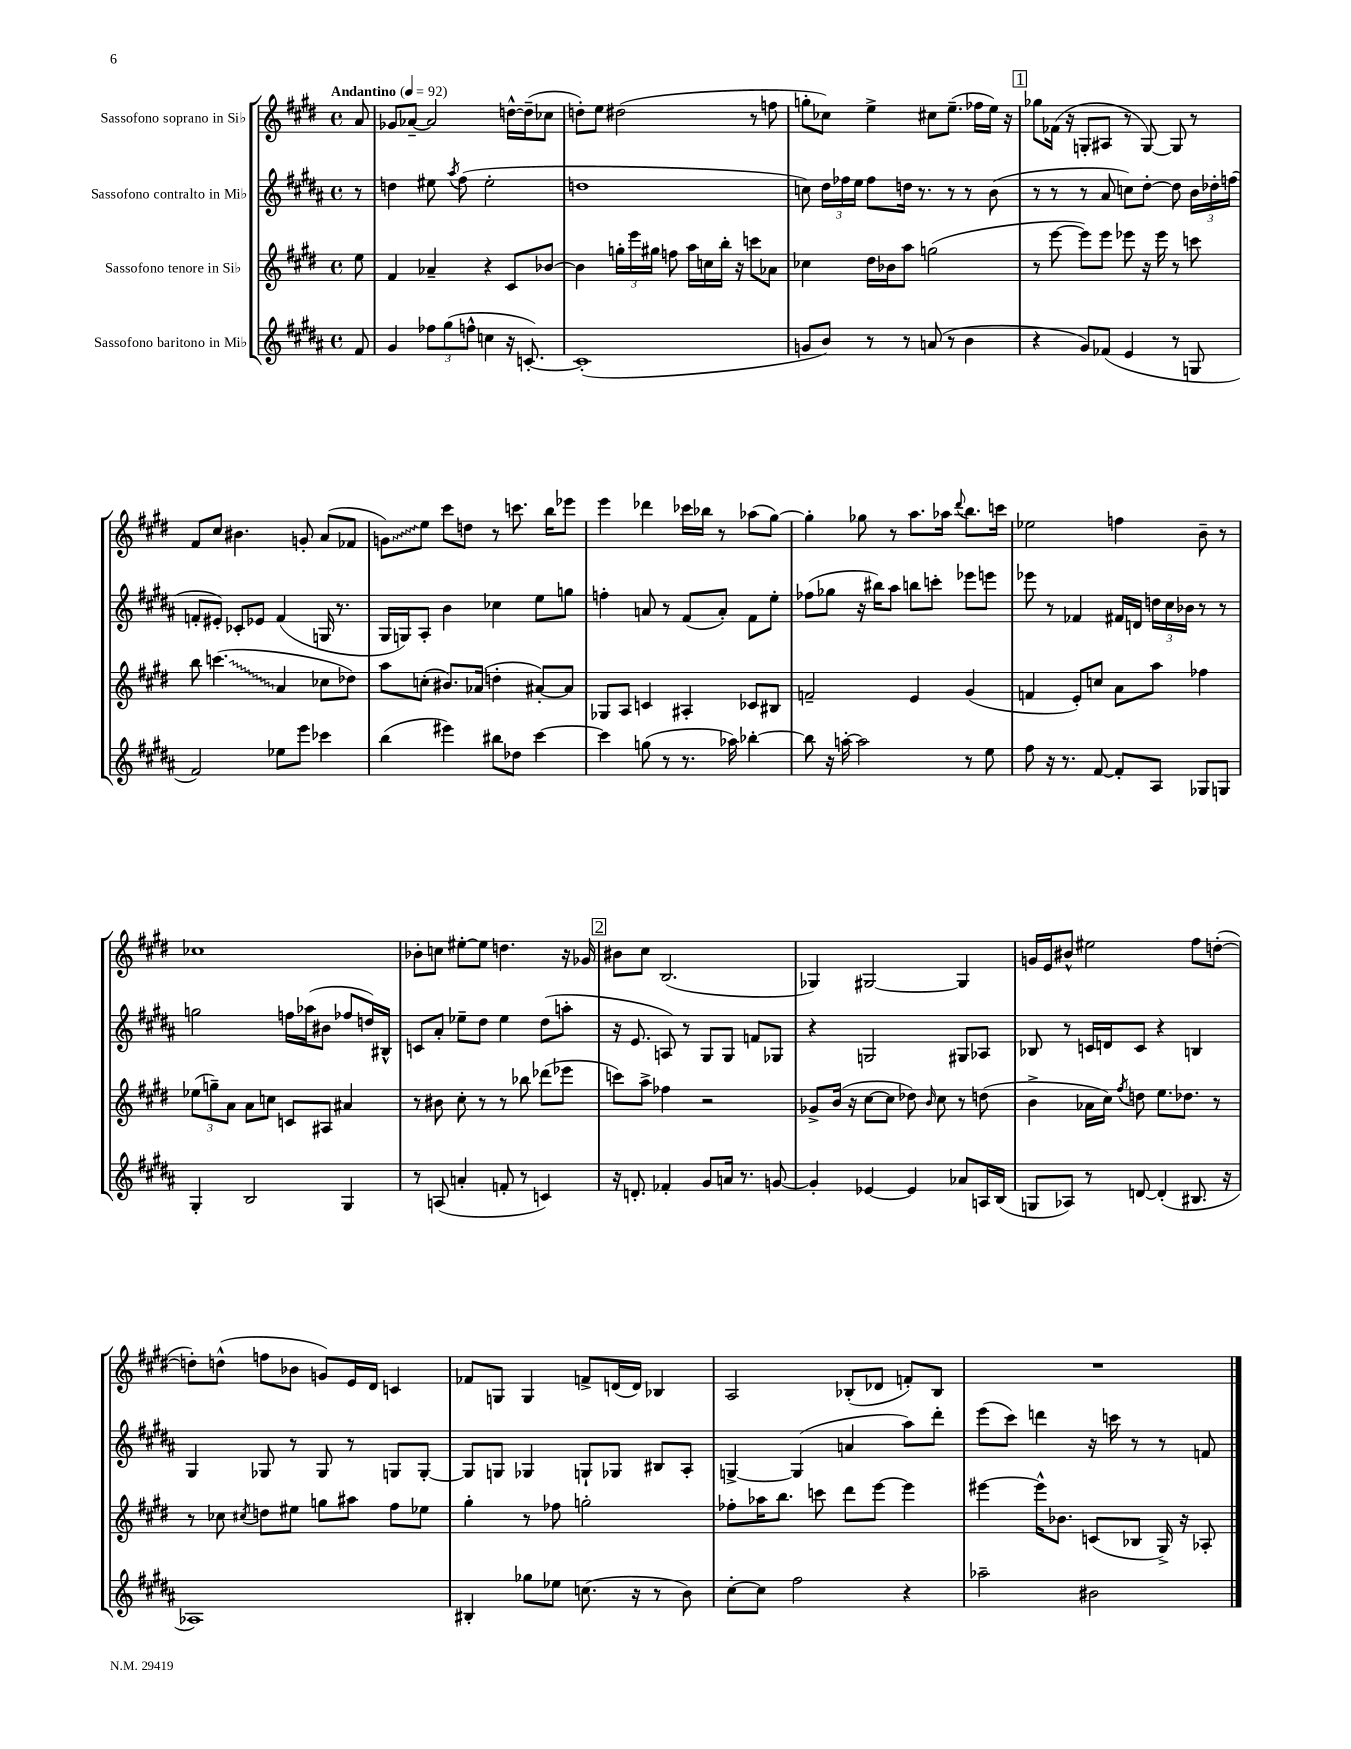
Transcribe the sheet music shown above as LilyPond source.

<<
\new StaffGroup <<
\new Staff = "s0" \with { instrumentName = "Sassofono soprano in Sib" } {
    \clef treble \key e \major \defaultTimeSignature \time 4/4 \partial 8 \tempo "Andantino" 4 = 92
    \autoBeamOff a'8 |
    ges'8[ aes'8]~-- aes'2 d''16[~-^ d''16--( ces''8] |
    d''8[-.) e''8] dis''2( r8 f''8 |
    g''8[-. ces''8]) e''4-> cis''8[ e''8.]--( fes''16[ e''16]) r16 |
    \mark \markup { \box "1" } ges''8[ fes'16]( r16 g8[-. ais8] r8 g8~) g8 r8 |
    fis'8[ cis''8] bis'4. g'8-. a'8[( fes'8] |
    \once \override Glissando.style = #'zigzag g'8[\glissando) e''8] cis'''8[ d''8] r8 c'''8. b''16[ ees'''8] |
    e'''4 des'''4 ces'''16[ bes''16] r8 aes''8[( gis''8]~) |
    gis''4-. ges''8 r8 a''8.[ aes''16] \appoggiatura { dis'''8 } b''8.[ c'''16] |
    ees''2 f''4 b'8-- r8 |
    ces''1 |
    bes'8[-. c''8] eis''8[~-. eis''8] d''4. r16 ges'16 |
    \mark \markup { \box "2" } bis'8[ cis''8] b2.( |
    ges4) gis2~ gis4 |
    g'16[ e'16 bis'8]-^ eis''2 fis''8[ d''8]~-.( |
    d''8[-.) d''8]-^( f''8[ bes'8] g'8[) e'16 dis'16] c'4 |
    fes'8[ g8] g4 f'8[-> d'16( d'16]) bes4 |
    a2 bes8[-.( des'8] f'8[-.) bes8] |
    R1 \bar "|." |
}
\new Staff = "s1" \with { instrumentName = "Sassofono contralto in Mib" } {
    \clef treble \key b \major \defaultTimeSignature \time 4/4 \partial 8
    \autoBeamOff r8 |
    d''4 eis''8 \acciaccatura { ais''8 } fis''8( eis''2-. |
    d''1 |
    c''8) \tuplet 3/2 { dis''16[ fes''16 e''16] } fes''8[ d''16] r8. r8 r8 b'8( |
    \mark \markup { \box "1" } r8 r8 r8 ais'8 c''8[) dis''8]~-. dis''8 \tuplet 3/2 { b'16[ des''16-. f''16]( } |
    f'8[-. eis'8]-.) ces'8[-. ees'8] f'4( g16 r8. |
    gis16[ g16) ais8]-. b'4 ces''4 e''8[ g''8] |
    f''4-. a'8 r8 fis'8[( a'8]-.) fis'8[ e''8]-. |
    fes''8[( ges''8] r16 bis''16[) ais''8] b''8[ c'''8]-. ees'''8[ e'''8] |
    ees'''8 r8 fes'4 fis'16[ d'16] \tuplet 3/2 { d''16[ cis''16 bes'16] } r8 r8 |
    g''2 f''16[ aes''16( bis'8] fes''8[ d''16) bis16]-^ |
    c'8[ ais'8]-. ees''8[-- dis''8] ees''4 dis''8[( a''8]-. |
    \mark \markup { \box "2" } r16 e'8. a8) r8 gis8[ gis8] f'8[ ges8] |
    r4 g2 gis8[ aes8] |
    bes8 r8 c'16[ d'16 c'8] r4 b4 |
    gis4 ges8 r8 ges8 r8 g8[ g8]~-. |
    g8[ g8] ges4 g8[-! ges8] bis8[ ais8]-. |
    g4~-> g4( a'4 ais''8[) dis'''8]-. |
    e'''8[( cis'''8]) d'''4 r16 c'''16 r8 r8 f'8 \bar "|." |
}
\new Staff = "s2" \with { instrumentName = "Sassofono tenore in Sib" } {
    \clef treble \key e \major \defaultTimeSignature \time 4/4 \partial 8
    \autoBeamOff e''8 |
    fis'4 aes'4-- r4 cis'8[ bes'8]~ |
    bes'4 \tuplet 3/2 { g''16[-. e'''16 gis''16] } f''8 a''16[ c''16 b''16]-. r16 c'''8[ aes'8] |
    ces''4 dis''16[ bes'16 a''8] g''2( |
    \mark \markup { \box "1" } r8 e'''8~ e'''8[) e'''8] ees'''8 r16 ees'''16 r8 c'''8 |
    b''8 \once \override Glissando.style = #'zigzag c'''4.\glissando( a'4 ces''8[ des''8]) |
    a''8[ c''8]-.( bis'8.[) aes'16]( d''4-. ais'8[~-.) ais'8] |
    ges8[ a8] c'4 ais4-. ces'8[ bis8] |
    f'2-- e'4 gis'4( |
    f'4 e'8[-.) c''8] a'8[ a''8] fes''4 |
    \tuplet 3/2 { ees''8[( g''8--) a'8] } a'8[ c''8] c'8[ ais8] ais'4 |
    r8 bis'8 cis''8-. r8 r8 bes''8 des'''8[( ees'''8] |
    \mark \markup { \box "2" } c'''8[) a''8]-> fes''4 r2 |
    ges'8[-> b'16]( r16 cis''8[~ cis''8] des''8) \grace { b'16 } cis''8 r8 d''8( |
    b'4-> aes'16[ cis''16]) \acciaccatura { fis''8 } d''8 e''8.[ des''8.] r8 |
    r8 ces''8 \acciaccatura { cis''8 } d''8[ eis''8] g''8[ ais''8] fis''8[ ees''8] |
    gis''4-. r8 fes''8 g''2-. |
    fes''8[-. aes''16 b''8.] c'''8 dis'''8[ e'''8]~ e'''4 |
    eis'''4~ eis'''16[-^ bes'8.] c'8[( bes8] gis16->) r16 aes8-. \bar "|." |
}
\new Staff = "s3" \with { instrumentName = "Sassofono baritono in Mib" } {
    \clef treble \key b \major \defaultTimeSignature \time 4/4 \partial 8
    \autoBeamOff fis'8 |
    gis'4 \tuplet 3/2 { fes''8[ gis''8( f''8]-^ } c''4 r16 c'8.~-.) |
    c'1-.( |
    g'8[ b'8]) r8 r8 a'8( r8 b'4 |
    \mark \markup { \box "1" } r4 gis'8[) fes'8]( e'4 r8 g8 |
    fis'2) ees''8[ e'''8] ces'''4 |
    b''4( eis'''4) bis''8[ des''8] cis'''4~ |
    cis'''4 g''8( r8 r8. aes''16) bes''4~-. |
    bes''8 r16 a''16~-. a''2 r8 e''8 |
    fis''8 r16 r8. fis'8~ fis'8[-. ais8] ges8[ g8] |
    gis4-. b2 gis4 |
    r8 a8( a'4-. f'8-. r8 c'4) |
    \mark \markup { \box "2" } r16 d'8.-. fes'4-. gis'8[ a'16] r8. g'8~ |
    g'4-. ees'4~ ees'4 aes'8[ a16 b16]( |
    g8[ aes8]) r8 d'8~ d'4-.( bis8. r16 |
    aes1) |
    bis4-. ges''8[ ees''8] c''8.( r16 r8 b'8) |
    cis''8[~-. cis''8] fis''2 r4 |
    aes''2-- bis'2 \bar "|." |
}
>>
>>
\layout { \context { \Score \remove "Bar_number_engraver" } }
